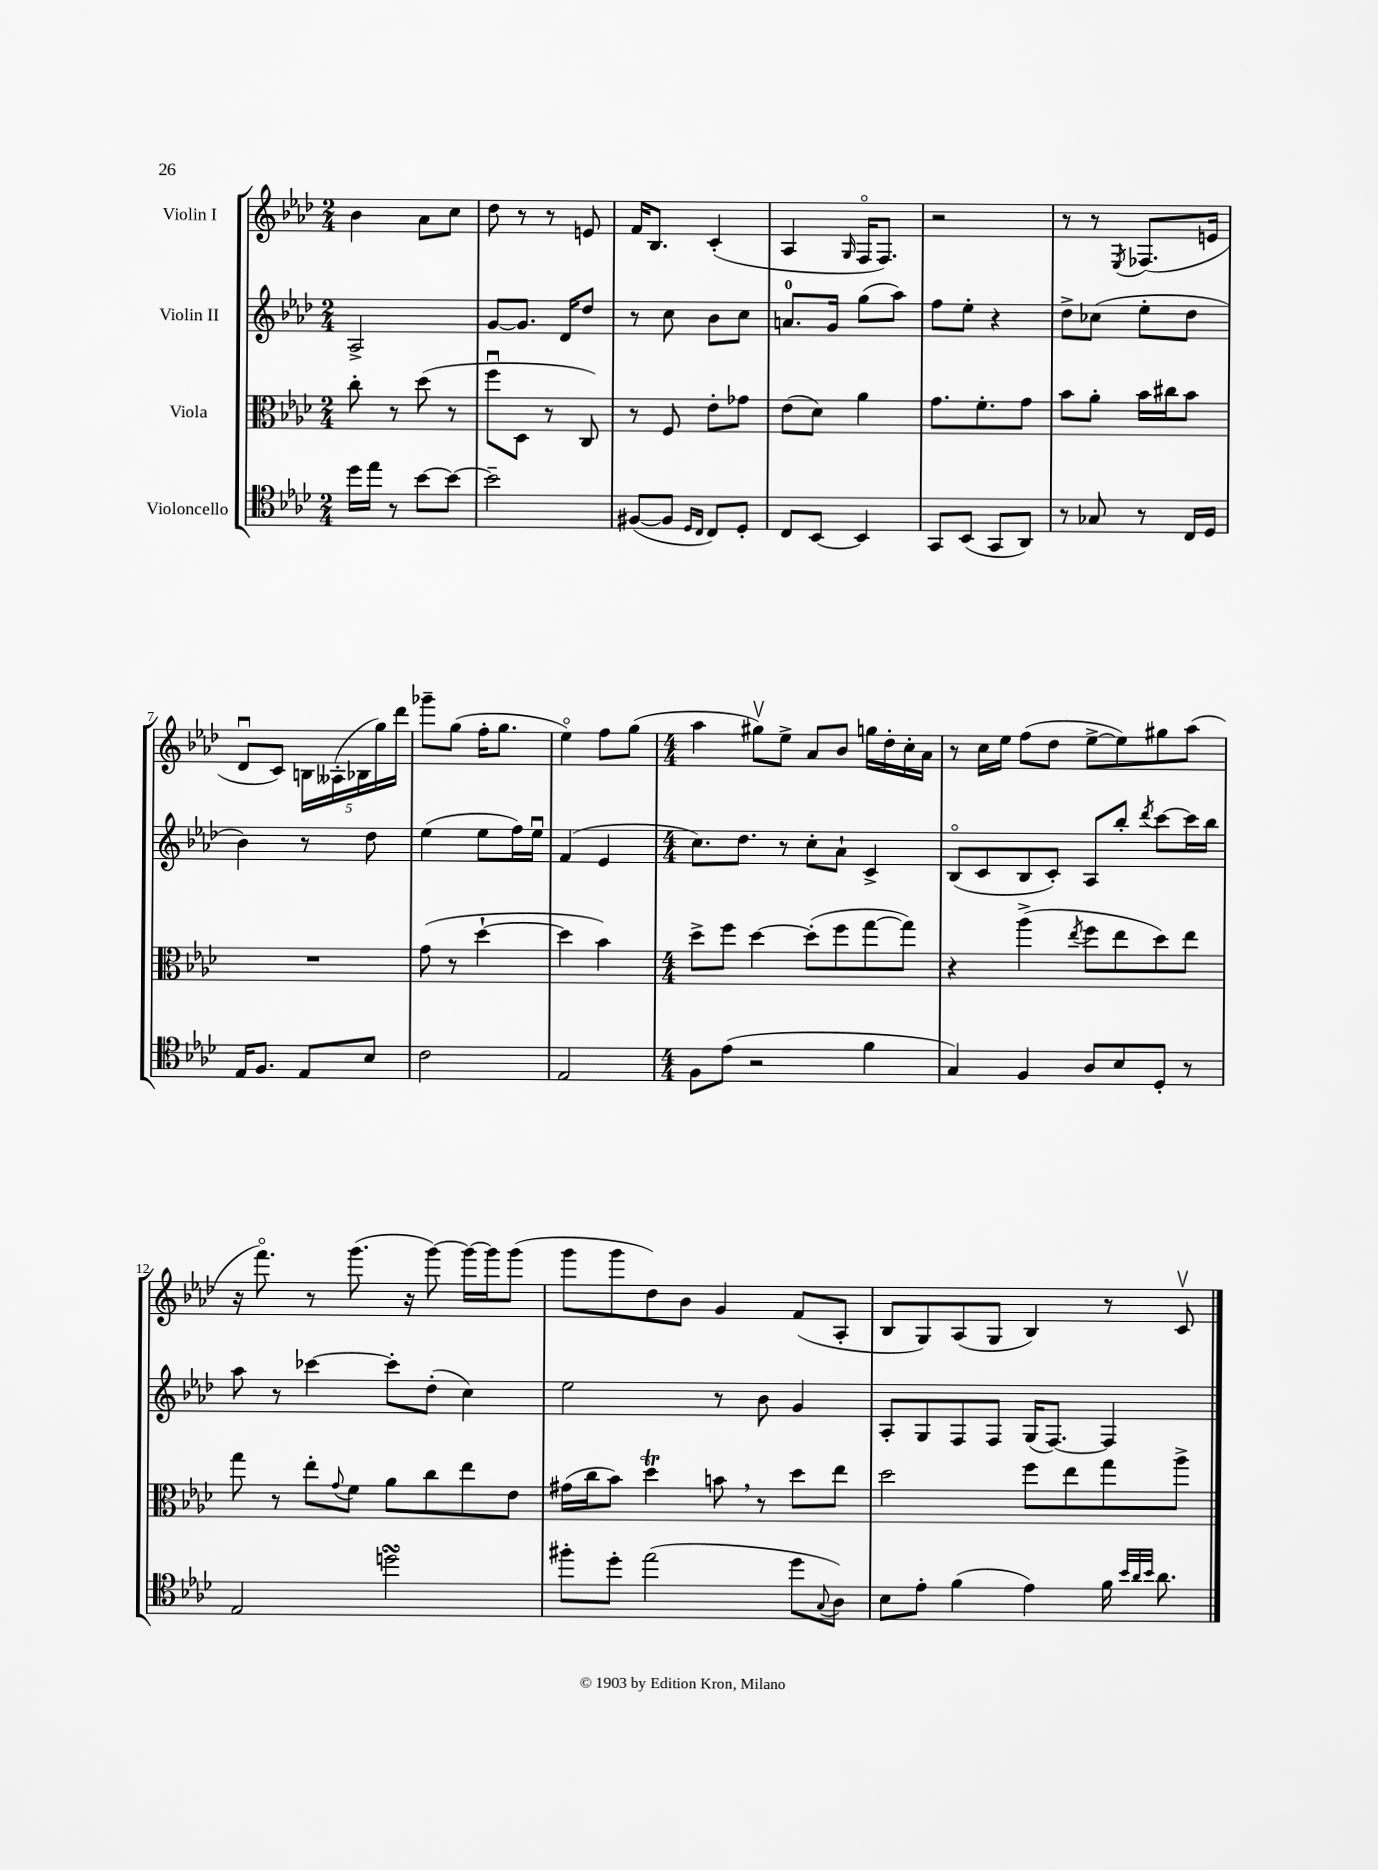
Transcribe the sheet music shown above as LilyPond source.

<<
\new StaffGroup <<
\new Staff = "s0" \with { instrumentName = "Violin I" } {
    \clef treble \key aes \major \numericTimeSignature \time 2/4
    bes'4 aes'8 c''8 |
    des''8 r8 r8 e'8 |
    f'16 bes8. c'4-.( |
    aes4 \grace { g16 } f16\flageolet f8.) |
    r2 |
    r8 r8 \acciaccatura { ees8 } fes8.( e'16 |
    des'8\downbow c'8) \tuplet 5/4 { b16 aeses16-.( bes16 g''16) des'''16 } |
    ges'''8-- g''8( f''16-. g''8. |
    ees''4\flageolet) f''8 g''8( |
    \numericTimeSignature \time 4/4 aes''4 gis''8\upbow) ees''8-> aes'8 bes'8 g''16 des''16-. c''16-. aes'16 |
    r8 c''16 ees''16 f''8( des''8 ees''8~-> ees''8) gis''8 aes''8( |
    r16 f'''8.\flageolet) r8 g'''8.( r16 g'''8~) g'''16~ g'''16 g'''8( |
    g'''8 g'''8 des''8) bes'8 g'4 f'8( aes8-. |
    bes8 g8) aes8( g8 bes4) r8 c'8\upbow \bar "|." |
}
\new Staff = "s1" \with { instrumentName = "Violin II" } {
    \clef treble \key aes \major \numericTimeSignature \time 2/4
    aes2-> |
    g'8~ g'8. des'16 des''8 |
    r8 c''8 bes'8 c''8 |
    a'8.-0 g'16 g''8( aes''8) |
    f''8 ees''8-. r4 |
    des''8-> ces''8( ees''8-. des''8 |
    bes'4) r8 des''8 |
    ees''4( ees''8 f''16) ees''16\downbow |
    f'4( ees'4 |
    \numericTimeSignature \time 4/4 c''8.) des''8. r8 c''8-. aes'8-! c'4-> |
    bes8\flageolet( c'8 bes8 c'8-.) aes8 bes''8-. \acciaccatura { des'''8 } c'''8~ c'''16 bes''16 |
    aes''8 r8 ces'''4~ ces'''8-. des''8-.( c''4) |
    ees''2 r8 bes'8 g'4 |
    aes8-. g8 f8 f8 g16( f8.~) f4 \bar "|." |
}
\new Staff = "s2" \with { instrumentName = "Viola" } {
    \clef alto \key aes \major \numericTimeSignature \time 2/4
    c''8-. r8 des''8( r8 |
    f''8\downbow des8 r8 c8) |
    r8 f8 ees'8-. ges'8 |
    ees'8( des'8) aes'4 |
    g'8. f'8.-. g'8 |
    bes'8 aes'8-. bes'16 cis''16 bes'8 |
    R2 |
    g'8( r8 des''4~-! |
    des''4 bes'4) |
    \numericTimeSignature \time 4/4 des''8-> f''8 des''4~ des''8-.( f''8 g''8~ g''8) |
    r4 aes''4->( \acciaccatura { ees''8 } f''8 ees''8 des''8) ees''8 |
    g''8 r8 ees''8-. \appoggiatura { g'8 } f'8 aes'8 c''8 ees''8 ees'8 |
    gis'16( c''16 bes'8) des''4\trill b'8 \breathe r8 des''8 ees''8 |
    des''2 f''8 ees''8 g''8 aes''8-> \bar "|." |
}
\new Staff = "s3" \with { instrumentName = "Violoncello" } {
    \clef tenor \key aes \major \numericTimeSignature \time 2/4
    des''16 ees''16 r8 bes'8~ bes'8~ |
    bes'2-- |
    fis8~( fis8 \grace { des16 c16 } c8) des8-. |
    c8 bes,8~ bes,4 |
    g,8 bes,8( g,8 aes,8) |
    r8 ges8 r8 c16 des16 |
    ees16 f8. ees8 bes8 |
    c'2 |
    ees2 |
    \numericTimeSignature \time 4/4 f8 ees'8( r2 f'4 |
    g4) f4 aes8 bes8 des8-. r8 |
    ees2 d''2\turn |
    fis''8-. des''8-. ees''2( des''8 \appoggiatura { g8 } aes8) |
    bes8 ees'8-. f'4( ees'4) f'16 \grace { bes'32 aes'32 bes'32 } aes'8. \bar "|." |
}
>>
>>
